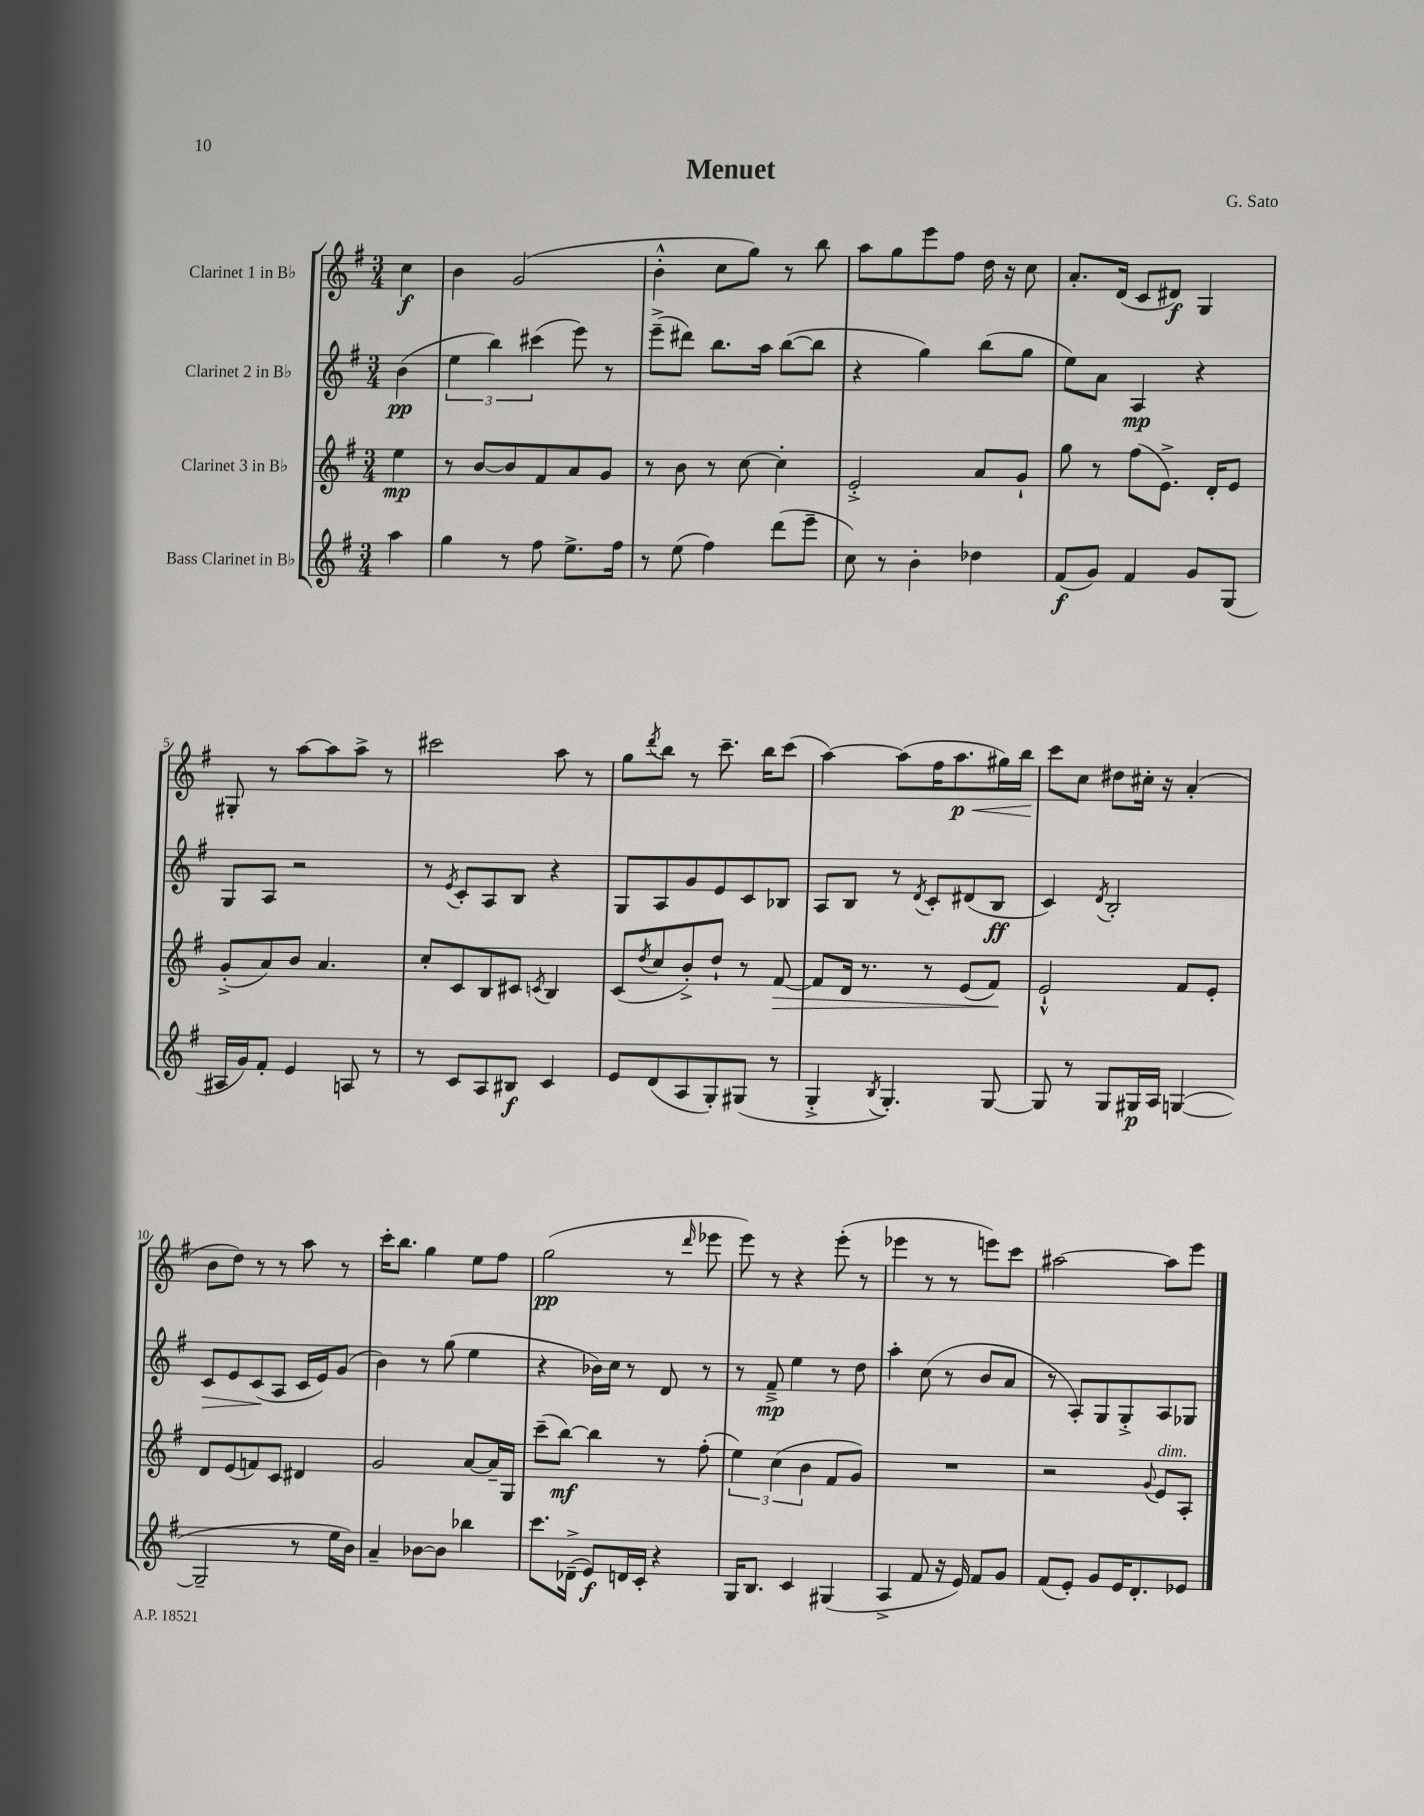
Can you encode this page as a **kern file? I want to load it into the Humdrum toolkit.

**kern	**kern	**kern	**kern
*staff4	*staff3	*staff2	*staff1
*clefG2	*clefG2	*clefG2	*clefG2
*k[f#]	*k[f#]	*k[f#]	*k[f#]
*M3/4	*M3/4	*M3/4	*M3/4
4aa\	4ee\	(4b\	4cc\
=	=	=	=
4gg\	8r	6ee\	4b\
.	[8b/L	.	.
.	.	6bb\)	.
8r	8b/]	.	(2g/
.	.	(6ccc#\	.
8ff#\	8f#/	.	.
8.ee^\L	8a/	8eee\)	.
.	8g/J	8r	.
16ff#\Jk	.	.	.
=	=	=	=
8r	8r	(8eee~^\L	4b'^^\
(8ee\	8b\	8ddd#\J)	.
4ff#\)	8r	8.bb\L	8cc\L
.	[8cc\	.	8gg\J)
.	.	16aa\Jk	.
(8ddd\L	4cc'\]	([8bb\L	8r
8eee~\J	.	8bb\]J	8bb\
=	=	=	=
8cc\)	2e'^/	4r	8aa\L
8r	.	.	8gg\
4b'\	.	4gg\)	8eee\
.	.	.	8ff#\J
4dd-\	8a/L	(8bb\L	16dd\
.	.	.	16r
.	8g`/J	8gg\J	8cc\
=	=	=	=
(8f#/L	8gg\	8ee\L)	8.a'/L
8g/J)	8r	8a\J	.
.	.	.	(16d/Jk
4f#/	(8ff#\L	4A/	8c/L
.	8.e^\J)	.	8d#/J)
8g/L	.	4r	4G/
.	16d'/LK	.	.
(8G/J	8e/J	.	.
=	=	=	=
16A#/LL	(8g'^/L	8G/L	8G#'/
16g/J)	.	.	.
8f#'/J	8a/)	8A/J	8r
4e/	8b/J	2r	[8aa\L
.	4.a/	.	8aa\]
8A/	.	.	8aa^\J
8r	.	.	8r
=	=	=	=
8r	8cc'/L	8r	2ccc#\
.	.	8qe/	.
8c/L	8c/	8c'/L	.
8A/	8B/	8A/	.
8B#/J	8c#/J	8B/J	.
.	8qc/	.	.
4c/	4B/	4r	8aa\
.	.	.	8r
=	=	=	=
8e/L	(8c/L	8G/L	8gg\L
.	8qdd/	.	8qddd/
(8d/	8cc/	8A/	8bb\J
8A/	8b'^/)	8g/	8r
8G'/)	8dd`/J	8e/	8.ccc~\
(8G#/J	8r	8c/	.
.	.	.	16bb\LK
8r	[8f#/	8B-/J	(8ccc\J
=	=	=	=
4G'^/	8f#/]L	8A/L	[4aa\)
.	16d/Jk	8B/J	.
.	8.r	.	.
8qB/	.	.	.
4.G'/)	.	8r	(8aa\]L
.	.	8qd/	.
.	8r	8c'/L	16ff#\K
.	.	.	8.aa\
.	(8e/L	(8d#/	.
[8G/	8f#/J)	8B/J	16gg#\L)
.	.	.	16bb\JJ
=	=	=	=
8G/]	2e`^^/	4c/)	8ccc\L
8r	.	.	8cc\J
.	.	8qd/	.
8G/L	.	2B'/	8dd#\L
16G#/L	.	.	16cc#'\Jk
16A/JJ	.	.	16r
([4G/	8f#/L	.	(4a'/
.	8e'/J	.	.
=	=	=	=
2G~/]	8d/L	8c/L	8b\L
.	(8e/	8e/	8dd\J)
.	8f/)	(8c/	8r
.	8c/J	8A/J	8r
8r	4d#/	16c/LL	8aa\
.	.	16e/J)	.
16ee\LL	.	(8g/J	8r
16b\JJ)	.	.	.
=	=	=	=
4a~/	2g/	4b\)	16ccc'\LK
.	.	.	8.bb\J
[8b-\L	.	8r	4gg\
8b-\]J	.	(8gg\	.
4bb-\	[8a/L	4ee\	8ee\L
.	16a~/]L	.	8ff#\J
.	16G/JJ	.	.
=	=	=	=
8.ccc\L	(8ccc~\L	4r	(2gg\
.	[8bb\J)	.	.
(16d-~^\Jk	.	.	.
8e/L)	4bb\]	16b-\LL)	.
.	.	16cc\JJ	.
16d/L	.	8r	.
16c'/JJ	.	.	.
4r	8r	8d/	8r
.	.	.	16qqddd/
.	(8ff#'\	8r	8eee-\
=	=	=	=
16G/LK	6ee\)	8r	8eee\)
8.B/J	.	.	.
.	.	8f#~^/	8r
.	(6cc\	.	.
4c/	.	4ee\	4r
.	6b\	.	.
(4G#/	8f#/L	8r	(8eee'\
.	8g/J)	8dd\	8r
=	=	=	=
4A^/	2.r	4aa'\	4eee-\
8f#/	.	(8cc\	8r
16r	.	8r	8r
16e/)	.	.	.
8f#/L	.	8b/L	8eee\L)
8g/J	.	8a/J	8ccc\J
=	=	=	=
(8f#/L	2r	8r	[2aa#\
8e'/J)	.	8A'/L)	.
8g/L	.	8G/	.
16e/K	.	8G'^/	.
8.d'/	.	.	.
.	8qqg/	.	.
.	8e/L	8A/	8aa#\]L
8e-/J	8A'/J	8G-/J	8eee\J
==	==	==	==
*-	*-	*-	*-
